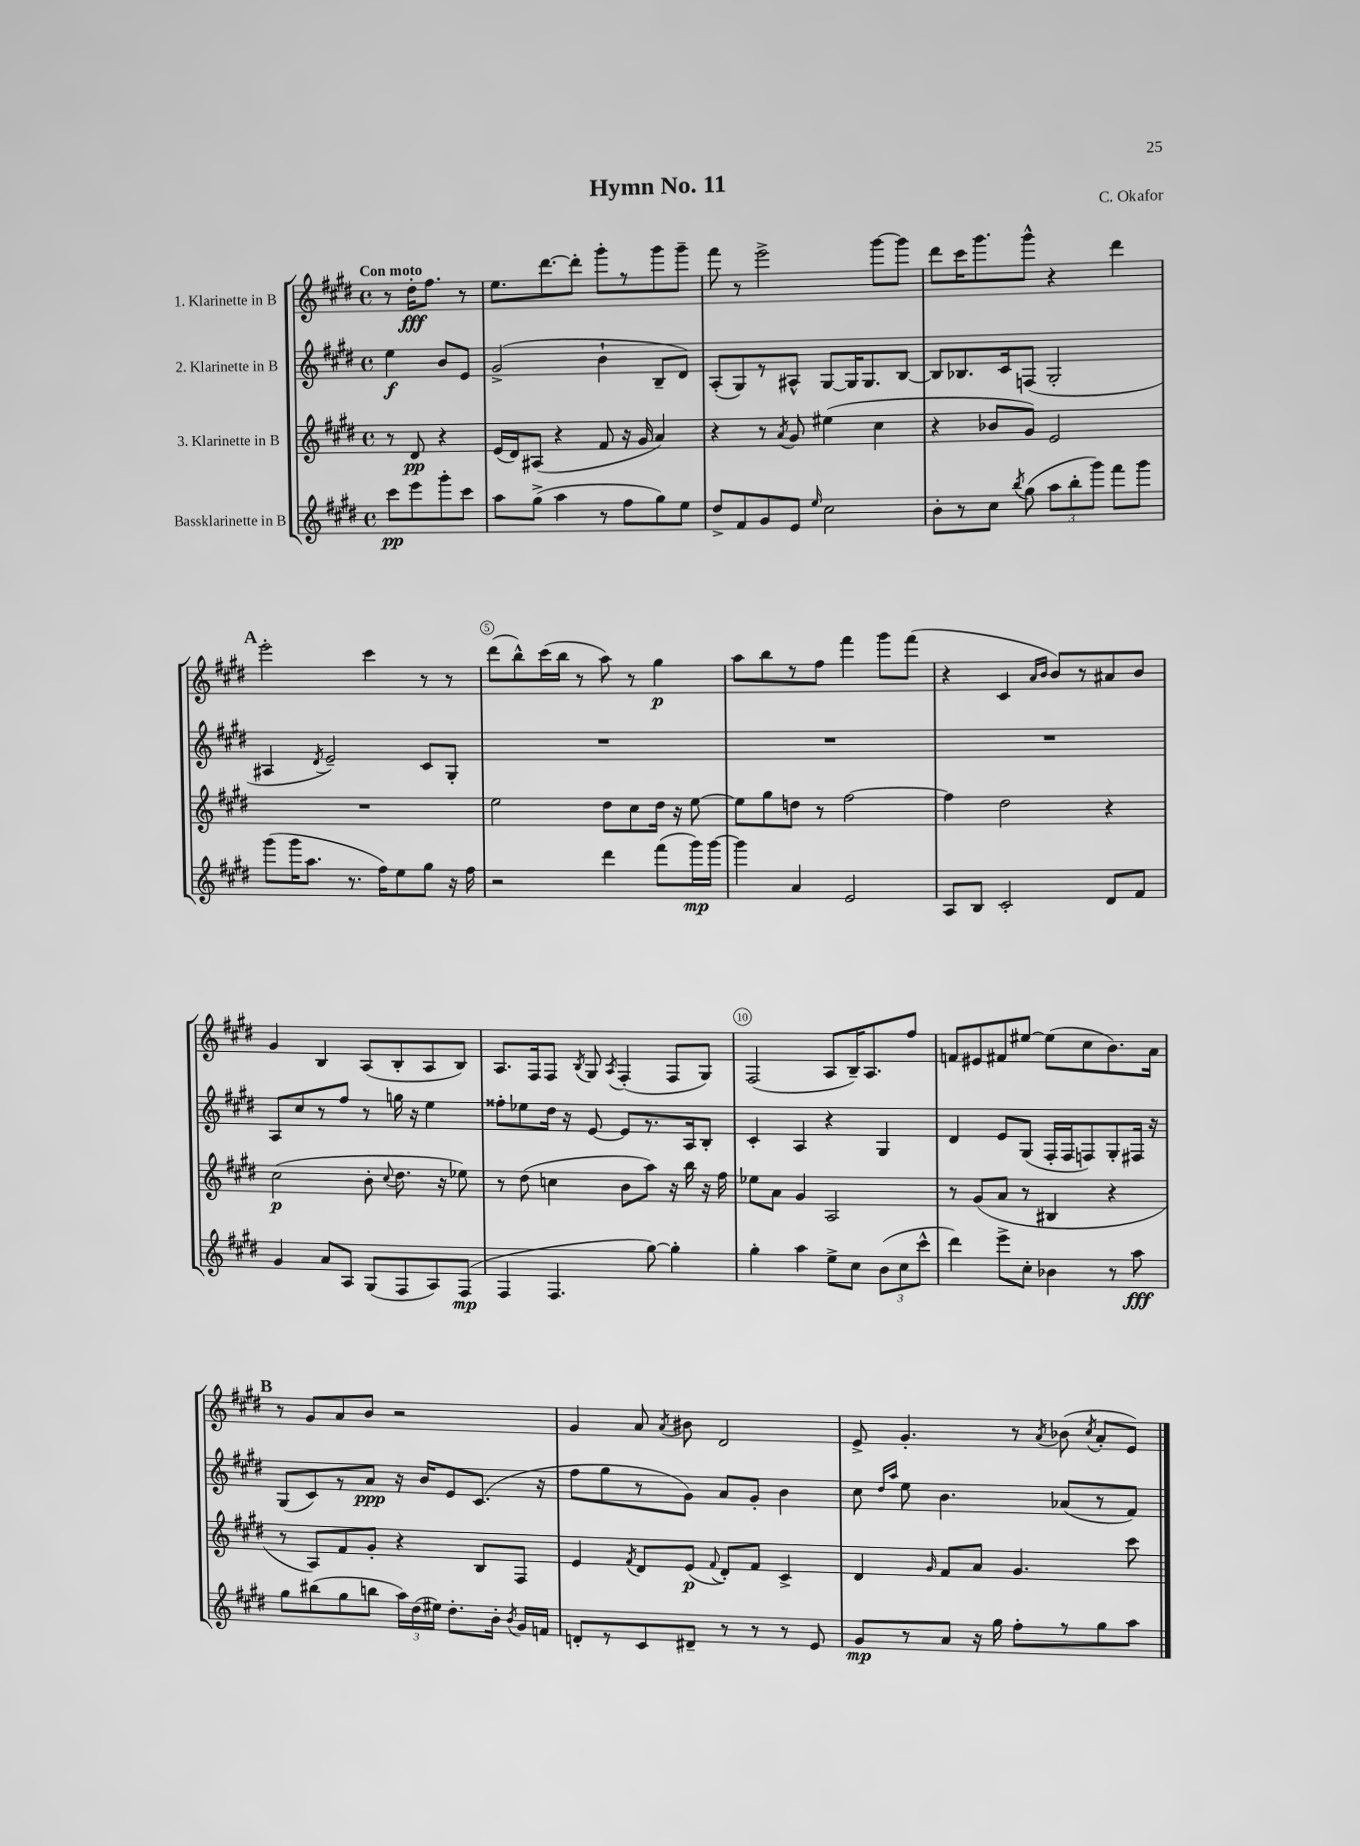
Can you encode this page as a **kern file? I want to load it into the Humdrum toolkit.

**kern	**kern	**kern	**kern
*staff4	*staff3	*staff2	*staff1
*clefG2	*clefG2	*clefG2	*clefG2
*k[f#c#g#d#]	*k[f#c#g#d#]	*k[f#c#g#d#]	*k[f#c#g#d#]
*M4/4	*M4/4	*M4/4	*M4/4
*met(c)	*met(c)	*met(c)	*met(c)
8ccc#	8r	4ee	8r
8eee	8d#	.	16dd#'
.	.	.	8.ff#
8ggg#'	4r	8b	.
8ccc#	.	8e	8r
=	=	=	=
8aa	(16e	(2g#^	8.ee
.	16d#)	.	.
(8gg#^	(8A#	.	.
.	.	.	[8.ddd#
4aa	4r	.	.
.	.	.	8ddd#']
8r	8f#	4b`	8ggg#'
8ff#	16r	.	8r
.	16g#	.	.
8gg#)	4a)	8B~	8ggg#
8ee	.	8d#)	8ggg#~
=	=	=	=
8dd#^	4r	(8A'	8fff#
8f#	.	8G#)	8r
8g#	8r	8r	2eee^
.	8qa	.	.
8e	8g#	8A#^^	.
16qqee	.	.	.
2cc#	(4ee#	[8G#	.
.	.	16G#]	.
.	.	8.G#	.
.	4cc#	.	[8ggg#
.	.	[8B	8ggg#]
=	=	=	=
8b'	4r	8B]	8ddd#
8r	.	8.B-	16ccc#
.	.	.	8.ggg#
8cc#	8b-	.	.
.	.	16c#	.
8qbb	.	.	.
(8gg#	8g#)	(8F	8ggg#^^
12aa	2e	2G#'	4r
12bb'	.	.	.
12ggg#)	.	.	.
8fff#	.	.	4ddd#
8ggg#	.	.	.
=	=	=	=
(8ggg#	1r	4A#	2eee'
16ggg#	.	.	.
8.aa	.	.	.
.	.	8qd#	.
.	.	2e~)	.
8.r	.	.	.
.	.	.	4ccc#
16ff#)	.	.	.
8ee	.	.	.
8gg#	.	8c#	8r
16r	.	8G#'	8r
16ff#	.	.	.
=	=	=	=
2r	2ee	1r	(8ddd#
.	.	.	8bb^^)
.	.	.	(16ccc#
.	.	.	16bb
.	.	.	8r
4ddd#	8dd#	.	8aa)
.	8cc#	.	8r
(8fff#	16dd#	.	4gg#
.	16r	.	.
16ggg#)	[8ee	.	.
[16ggg#	.	.	.
=	=	=	=
4ggg#]	8ee]	1r	8aa
.	8gg#	.	8bb
4a	8dd	.	8r
.	8r	.	8ff#
2e	[2ff#	.	4fff#
.	.	.	8ggg#
.	.	.	(8fff#
=	=	=	=
8A	4ff#]	1r	4r
8B	.	.	.
2c#'	2dd#	.	4c#
.	.	.	16qqa
.	.	.	16qqb
.	.	.	8b)
.	.	.	8r
8d#	4r	.	8a#
8f#	.	.	8b
=	=	=	=
4g#	(2cc#	8A	4g#
.	.	8cc#	.
8a	.	8r	4B
8A	.	8ff#	.
(8G#	8b'	8r	(8A
.	8qqcc#	.	.
8F#	8.dd#	16gg	8B'
.	.	16r	.
8A)	.	4ee	8A
.	16r	.	.
(8F#	8ee-)	.	8B)
=	=	=	=
4F#	8r	8ff##'	8.A
.	(8dd#	8ee-	.
.	.	.	16F#
4.F#	4cc	16dd#	8F#
.	.	16r	.
.	.	.	8qB
.	.	[8e	8G#
.	.	.	8qA
.	8b	8e]	(4F#'
[8gg#)	8aa)	8.r	.
4gg#']	16r	.	8F#
.	16bb	16A	.
.	16r	8B'	8G#)
.	16ff#	.	.
=	=	=	=
4gg#'	8ee-	4c#'	(2F#
.	8a	.	.
4aa	4g#	4A	.
8ee^	2A	4r	8A
8cc#	.	.	16B~)
.	.	.	8.A
(12b	.	4G#	.
12cc#	.	.	.
.	.	.	8ff#
12ccc#^^	.	.	.
=	=	=	=
4ddd#)	8r	4d#	8f
.	(8g#	.	8e#
8eee^	8a	8e	8f#
8cc#'	8r	(8G#	[8ee#
4b-	4B#	16F#'	(8ee#]
.	.	16F#	.
.	.	8F)	8cc#
8r	4r	8G#'	8.b)
8aa	.	16F#	.
.	.	16r	16a
=	=	=	=
8gg#	8r	(8G#	8r
(8bb#	8A)	8c#)	8g#
8gg#	8f#	8r	8a
8bb	8g#'	8a	8b
24aa)	4r	16r	2r
(24dd#	.	.	.
.	.	16b	.
24ee#)	.	.	.
8.dd#'	.	8e	.
.	8B	(8.c#	.
16b'	.	.	.
8qb	.	.	.
16g#	8F#	.	.
16f	.	16r	.
=	=	=	=
8d'	4e	8ff#	4g#
8r	.	8gg#	.
.	8qf#	.	.
8c#	8d#	8r	8a
.	.	.	8qa
8d#~	(8e	8g#)	8b#
.	8qqf#	.	.
8r	8d#')	8a	2d#
8r	8f#	8g#'	.
8r	4c#^	4b	.
8e	.	.	.
=	=	=	=
8g#	4d#	8cc#	8e^
.	.	16qqdd#	.
.	.	16qqaa	.
8r	.	8ee	4.g#'
.	16qqg#	.	.
8a	8f#	4.b	.
16r	8a	.	.
16gg#	.	.	.
8ff#'	4.g#	.	8r
.	.	.	8qa
8r	.	(8a-	(8b-
.	.	.	8qcc#
8gg#	.	8r	8a'
8aa	8ccc#	8f#)	8e)
==	==	==	==
*-	*-	*-	*-
